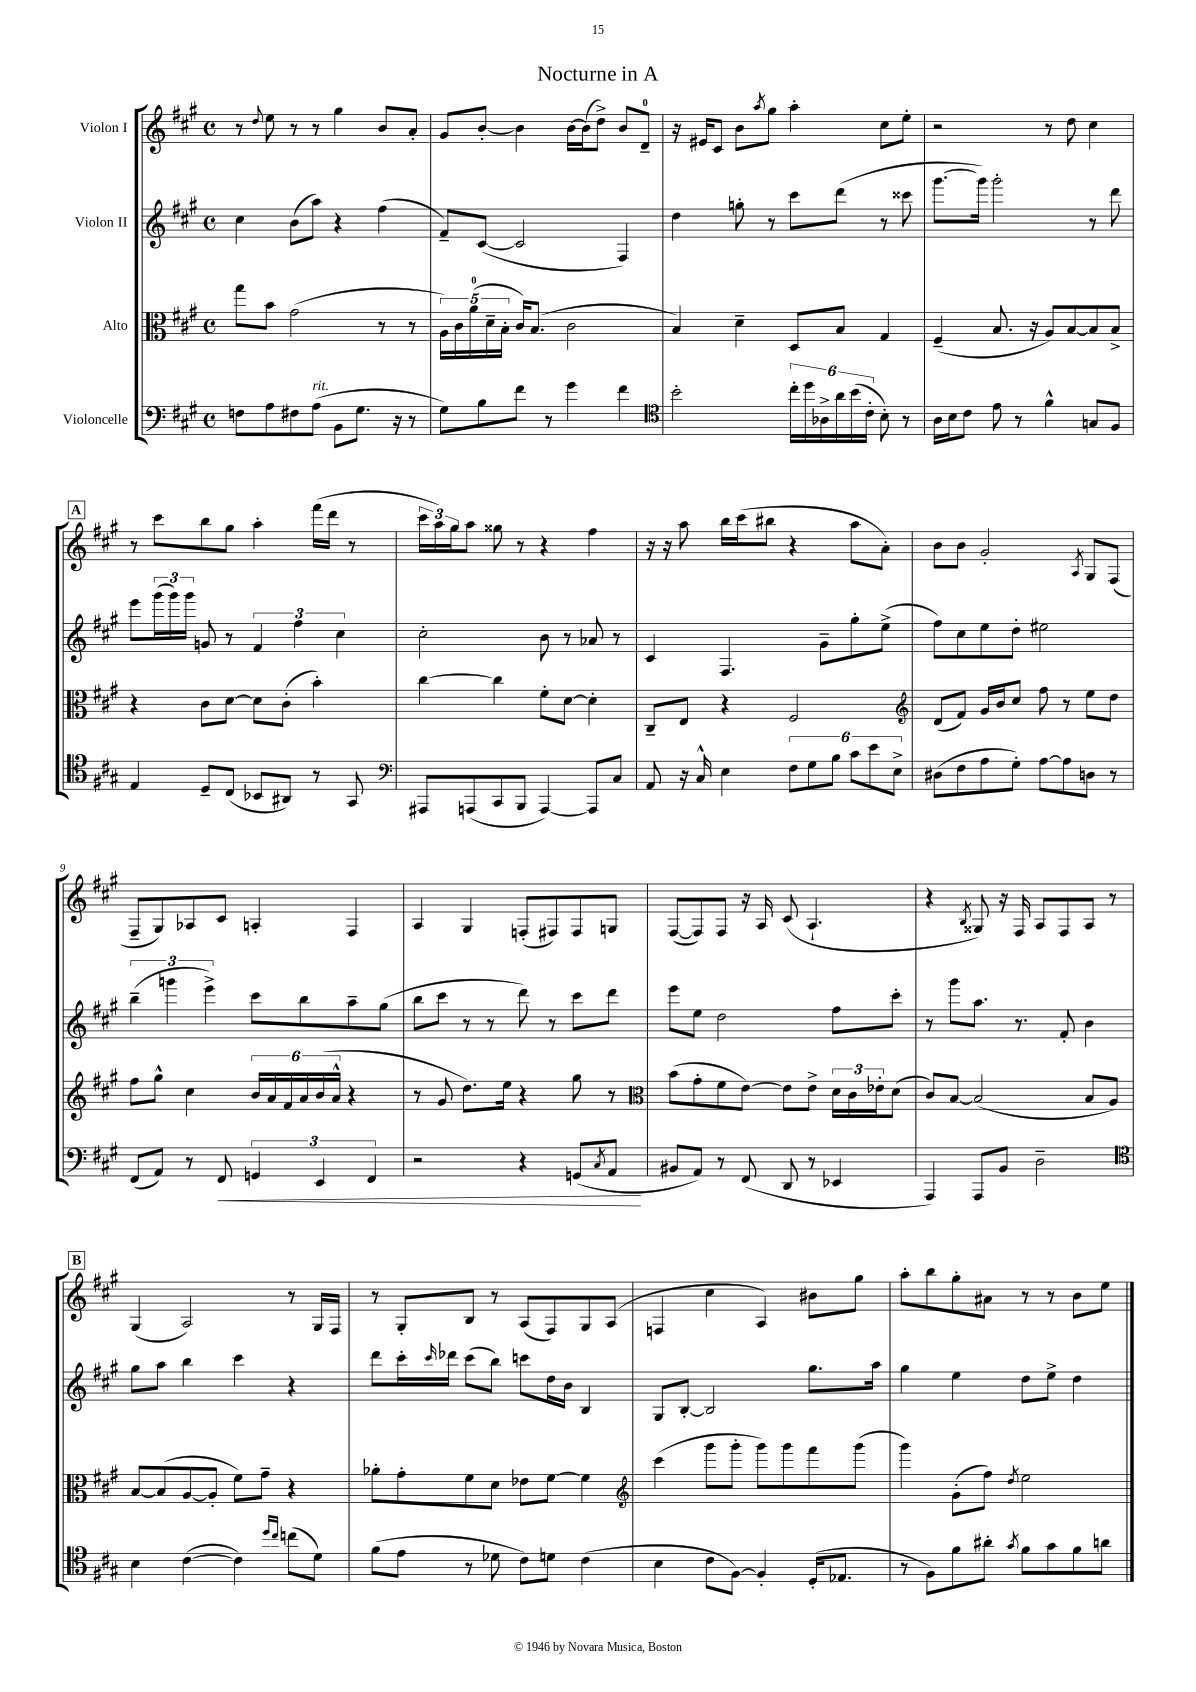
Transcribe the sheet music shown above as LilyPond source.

\header { title = "Nocturne in A" }
<<
\new StaffGroup <<
\new Staff = "s0" \with { instrumentName = "Violon I" } {
    \clef treble \key a \major \defaultTimeSignature \time 4/4
    r8 \appoggiatura { d''8 } e''8 r8 r8 gis''4 b'8 a'8-. |
    gis'8 b'8~-. b'4 b'16~ b'16( d''8->) b'8 d'8-0-- |
    r16 eis'16 cis'8 b'8 \acciaccatura { a''8 } gis''8 a''4-. cis''8 e''8-. |
    r2 r8 d''8 cis''4 |
    \mark \markup { \box "A" } r8 cis'''8 b''8 gis''8 a''4-. fis'''16( d'''16 r8 |
    \tuplet 3/2 { cis'''16 a''16) gis''16 } a''8 gisis''8 r8 r4 fis''4 |
    r16 r16 a''8 b''16 cis'''16( bis''8 r4 a''8 a'8-.) |
    b'8 b'8 gis'2-. \acciaccatura { a8 } gis8 fis8( |
    fis8-- gis8) aes8 cis'8 a4-. fis4 |
    a4 gis4 f8-.( fis8) fis8 g8 |
    fis8~( fis8) fis8 r16 a16 cis'8( a4.-! |
    r4 \acciaccatura { b8 } gisis8) r16 fis16 a8 fis8 a8 r8 |
    \mark \markup { \box "B" } gis4( a2) r8 gis16 fis16 |
    r8 gis8-. b8 r8 a8( fis8) gis8 a8( |
    f4 cis''4 a4) bis'8 gis''8 |
    a''8-. b''8 gis''8-. ais'8 r8 r8 b'8 e''8 \bar "|." |
}
\new Staff = "s1" \with { instrumentName = "Violon II" } {
    \clef treble \key a \major \defaultTimeSignature \time 4/4
    cis''4 b'8( a''8) r4 fis''4( |
    fis'8--) cis'8~( cis'2 fis4) |
    d''4 g''8-. r8 cis'''8 d'''8( r8 cisis'''8 |
    gis'''8.~ gis'''16) gis'''2-. r8 d'''8 |
    \mark \markup { \box "A" } e'''8 \tuplet 3/2 { gis'''16( gis'''16) gis'''16 } g'8 r8 \tuplet 3/2 { fis'4 fis''4 cis''4 } |
    cis''2-. b'8 r8 aes'8 r8 |
    cis'4 fis4. gis'8-- gis''8-. e''8->( |
    fis''8) cis''8 e''8 d''8-. eis''2 |
    \tuplet 3/2 { b''4--( g'''4 e'''4->) } cis'''8 b''8 a''8-- gis''8( |
    b''8 cis'''8 r8 r8 d'''8) r8 cis'''8 d'''8 |
    e'''8 e''8 d''2 fis''8 cis'''8-. |
    r8 gis'''8 a''8. r8. fis'8-. b'4 |
    \mark \markup { \box "B" } gis''8 a''8 b''4 cis'''4 r4 |
    d'''8 cis'''16-. \grace { cis'''16 } des'''16 cis'''8( b''8) c'''8 d''16 b'16 b4 |
    gis8 b8~-. b2 gis''8. a''16 |
    gis''4 e''4 d''8 e''8-> d''4 \bar "|." |
}
\new Staff = "s2" \with { instrumentName = "Alto" } {
    \clef alto \key a \major \defaultTimeSignature \time 4/4
    gis''8 b'8 gis'2( r8 r8 |
    \tuplet 5/4 { a16) cis'16 a'16-0( d'16-- b16-. } cis'16) b8.( cis'2 |
    b4) d'4-- d8 b8 gis4 |
    fis4--( b8. r16 a8) b8~ b8 b8-> |
    \mark \markup { \box "A" } r4 cis'8 d'8~ d'8 cis'8-.( b'4-.) |
    cis''4~ cis''4 fis'8-. d'8~ d'4-. |
    cis8-- e8 r4 fis2 |
    \clef treble d'8( fis'8) gis'16 b'16 cis''8 fis''8 r8 e''8 d''8 |
    fis''8 gis''8-^ cis''4 \tuplet 6/4 { b'16 a'16 fis'16 a'16 b'16( a'16-^ } r4 |
    r8 gis'8 d''8.) e''16 r4 gis''8 r8 |
    \clef alto b'8( gis'8-. fis'8 e'8~) e'8 e'8-> \tuplet 3/2 { d'16 cis'16 ees'16-. } d'8( |
    cis'8) b8~ b2( b8 a8) |
    \mark \markup { \box "B" } b8~ b8( a8~ a8-. fis'8) gis'8-- r4 |
    aes'8-. gis'8-. fis'8 d'8 ees'8 fis'8~ fis'4 |
    \clef treble cis'''4( gis'''8 gis'''8-. gis'''8) gis'''8 fis'''8 gis'''8( |
    gis'''4) gis'8-.( fis''8) \acciaccatura { d''8 } e''2 \bar "|." |
}
\new Staff = "s3" \with { instrumentName = "Violoncelle" } {
    \clef bass \key a \major \defaultTimeSignature \time 4/4
    f8 a8 fis8 a8^\markup { \italic "rit." }( b,8 gis8. r16 r8 |
    gis8) b8 fis'8 r8 gis'4 fis'4 |
    \clef tenor b'2-. \tuplet 6/4 { cis''16-. d''16 aes16-> a'16 b'16( cis'16-. } b8-.) r8 |
    a16 b16 cis'8 e'8 r8 fis'4-^ g8 fis8 |
    \mark \markup { \box "A" } e4 d8-- cis8( bes,8 ais,8) r8 gis,8 |
    \clef bass ais,,8 a,,8( cis,8 b,,8 a,,4~) a,,8 cis8 |
    a,8 r16 cis16-^ e4 \tuplet 6/4 { fis8 gis8 b8 cis'8 e'8 e8-> } |
    dis8( fis8 a8 gis8-.) a8~ a8 d8 r8 |
    fis,8( a,8) r8 fis,8\< \tuplet 3/2 { g,4 e,4 fis,4 } |
    r2 r4 g,8( \acciaccatura { cis8 } a,8\! |
    bis,8 a,8) r8 fis,8( d,8 r8 ees,4 |
    a,,4) a,,8 b,8 d2-- |
    \mark \markup { \box "B" } \clef tenor b4 cis'4~( cis'4) \grace { d''16 cis''16 } c''8( d'8) |
    fis'8( e'8 r8 des'8 cis'8) d'8 cis'4( |
    b4 cis'8 fis8~) fis4-. d16-.( ees8. |
    r8 fis8) fis'8 ais'8-. \acciaccatura { gis'8 } fis'8 gis'8 fis'8 a'8 \bar "|." |
}
>>
>>
